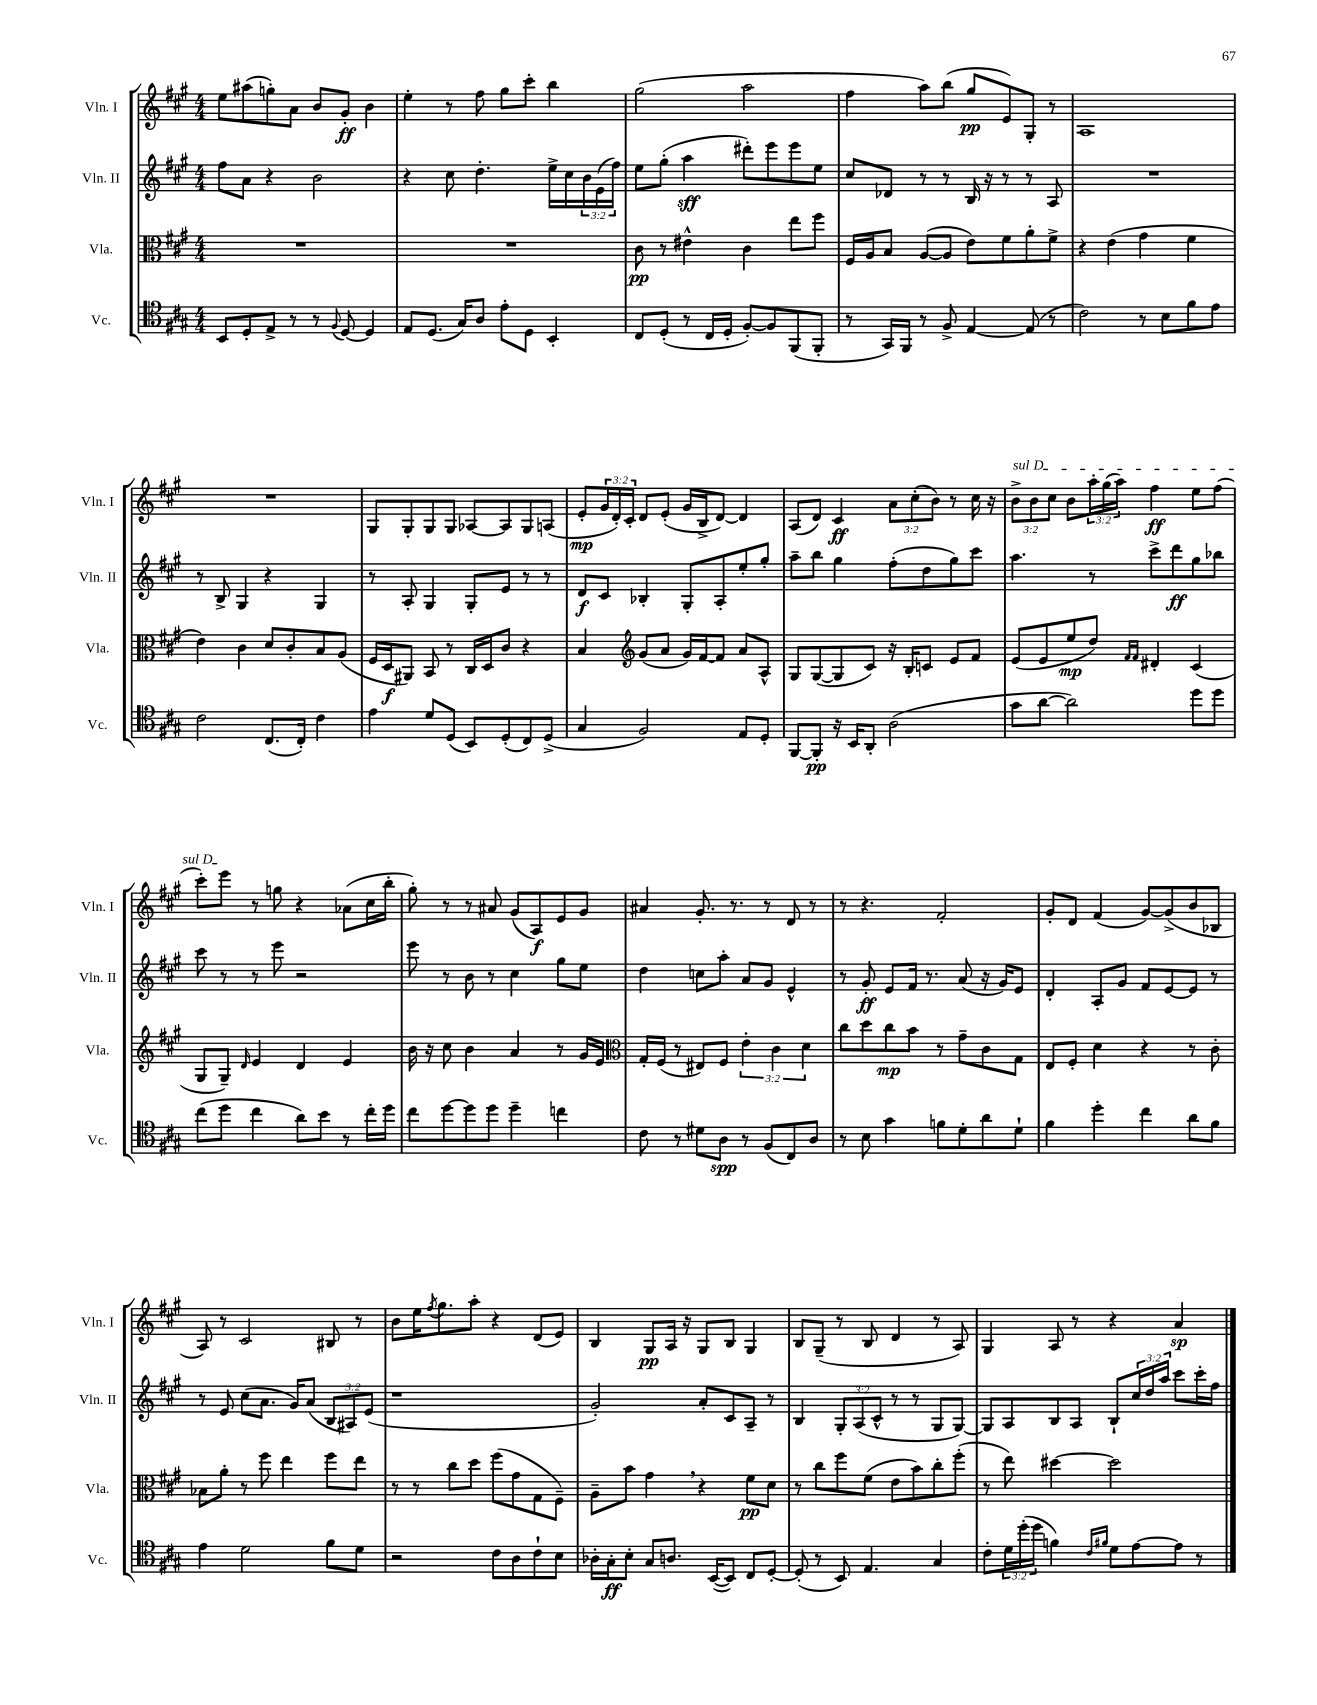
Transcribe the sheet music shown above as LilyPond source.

<<
\new StaffGroup <<
\new Staff = "s0" \with { instrumentName = "Vln. I" shortInstrumentName = "Vln. I" } {
    \clef treble \key a \major \numericTimeSignature \time 4/4 \override Staff.TupletNumber.text = #tuplet-number::calc-fraction-text
    e''8 ais''8( g''8-.) a'8 b'8 gis'8-.\ff b'4 |
    e''4-. r8 fis''8 gis''8 cis'''8-. b''4 |
    gis''2( a''2 |
    fis''4 a''8) b''8( gis''8\pp e'8) gis8-. r8 |
    a1 |
    R1 |
    gis8 gis8-. gis8 gis8 aes8~ aes8 gis8 a8( |
    e'8-.\mp \tuplet 3/2 { gis'16 d'16-.) cis'16-. } d'8 e'8-.( gis'16 b16-> d'8~) d'4 |
    a8( d'8) cis'4\ff \tuplet 3/2 { a'8 cis''8-.( b'8) } r8 cis''16 r16 |
    \tuplet 3/2 { \once \override TextSpanner.bound-details.left.text = \markup { \italic "sul D" } b'8->\startTextSpan b'8 cis''8 } b'8 \tuplet 3/2 { a''16-. gis''16( a''16) } fis''4\ff e''8 fis''8( |
    cis'''8-.) e'''8\stopTextSpan r8 g''8 r4 aes'8( cis''16 b''16-. |
    gis''8-.) r8 r8 ais'8 gis'8( a8\f) e'8 gis'8 |
    ais'4 gis'8.-. r8. r8 d'8 r8 |
    r8 r4. fis'2-. |
    gis'8-. d'8 fis'4( gis'8~) gis'8->( b'8 bes8 |
    a8) r8 cis'2 bis8 r8 |
    b'8 e''16 \acciaccatura { fis''8 } gis''8. a''8-. r4 d'8( e'8) |
    b4 gis8\pp a16 r16 gis8 b8 gis4 |
    b8 gis8--( r8 b8 d'4 r8 a8) |
    gis4 a8 r8 r4 a'4\sp \bar "|." |
}
\new Staff = "s1" \with { instrumentName = "Vln. II" shortInstrumentName = "Vln. II" } {
    \clef treble \key a \major \numericTimeSignature \time 4/4 \override Staff.TupletNumber.text = #tuplet-number::calc-fraction-text
    fis''8 a'8 r4 b'2 |
    r4 cis''8 d''4.-. e''16-> cis''16 \tuplet 3/2 { b'16 e'16( fis''16) } |
    e''8 gis''8-.( a''4\sff dis'''8-.) e'''8 e'''8 e''8 |
    cis''8 des'8 r8 r8 b16 r16 r8 r8 a8 |
    R1 |
    r8 b8-> gis4 r4 gis4 |
    r8 a8-. gis4 gis8-. e'8 r8 r8 |
    d'8\f cis'8 bes4-. gis8-. a8-. e''8-. gis''8-. |
    a''8-- b''8 gis''4 fis''8-.( d''8 gis''8) cis'''8 |
    a''4. r8 cis'''8-> d'''8\ff gis''8 bes''8 |
    cis'''8 r8 r8 e'''8 r2 |
    e'''8 r8 b'8 r8 cis''4 gis''8 e''8 |
    d''4 c''8 a''8-. a'8 gis'8 e'4-^ |
    r8 gis'8-.\ff e'8 fis'16 r8. a'8( r16 gis'16) e'8 |
    d'4-. a8-. gis'8 fis'8 e'8~ e'8 r8 |
    r8 e'8 cis''8( a'8. gis'16) a'8( \tuplet 3/2 { b8 ais8) e'8( } |
    r1 |
    gis'2-.) a'8-. cis'8 a8-- r8 |
    b4 \tuplet 3/2 { gis8-. a8( cis'8-^ } r8 r8 gis8 gis8~) |
    gis8 a8 b8 a8 b8-! \tuplet 3/2 { cis''16 d''16 a''16 } cis'''8 cis'''16-. fis''16 \bar "|." |
}
\new Staff = "s2" \with { instrumentName = "Vla." shortInstrumentName = "Vla." } {
    \clef alto \key a \major \numericTimeSignature \time 4/4 \override Staff.TupletNumber.text = #tuplet-number::calc-fraction-text
    R1 |
    R1 |
    cis'8\pp r8 eis'4-^ cis'4 e''8 fis''8 |
    fis16 a16 b8 a8~( a8 e'8) fis'8 a'8-. fis'8-> |
    r4 e'4( gis'4 fis'4 |
    e'4) cis'4 d'8 cis'8-. b8 a8( |
    fis16 d16\f ais,8) b,8 r8 cis16 d16 cis'8 r4 |
    b4 \clef treble gis'8( a'8 gis'16) fis'16~ fis'8 a'8 a8-^ |
    gis8 gis8~( gis8 cis'8) r16 b16-. c'8 e'8 fis'8 |
    e'8( e'8 e''8\mp d''8) \grace { fis'16 fis'16 } dis'4-. cis'4( |
    gis8 gis8--) \grace { d'16 } e'4 d'4 e'4 |
    b'16 r16 cis''8 b'4 a'4 r8 gis'16 e'16 |
    \clef alto gis16-. fis16( r8 eis8) fis8 \tuplet 3/2 { e'4-. cis'4 d'4 } |
    cis''8 d''8 cis''8\mp b'8 r8 gis'8-- cis'8 gis8 |
    e8 fis8-. d'4 r4 r8 cis'8-. |
    bes8 a'8-. r8 fis''8 e''4 fis''8 e''8 |
    r8 r8 cis''8 d''8 fis''8( gis'8 gis8 fis8--) |
    a8-- b'8 gis'4 \breathe r4 fis'8\pp d'8 |
    r8 cis''8 fis''8 fis'8( e'8 b'8) cis''8-. fis''8-.( |
    r8 e''8) dis''4~ dis''2 \bar "|." |
}
\new Staff = "s3" \with { instrumentName = "Vc." shortInstrumentName = "Vc." } {
    \clef tenor \key a \major \numericTimeSignature \time 4/4 \override Staff.TupletNumber.text = #tuplet-number::calc-fraction-text
    b,8 d8-. e8-> r8 r8 \appoggiatura { fis8 } d8~ d4 |
    e8 d8.( gis16) a8 e'8-. d8 b,4-. |
    cis8 d8-.( r8 cis16 d16-. fis8~-.) fis8 fis,8( fis,8-. |
    r8 gis,16) fis,16 r8 fis8-> e4~ e8( r8 |
    cis'2) r8 b8 fis'8 e'8 |
    cis'2 cis8.( cis16-.) cis'4 |
    e'4 d'8 d8( b,8) d8-.( cis8) d8->( |
    gis4 fis2) e8 d8-. |
    fis,8~ fis,8-.\pp r16 b,16 a,8-. a2( |
    gis'8 a'8~ a'2) d''8 d''8 |
    cis''8( d''8 cis''4 a'8) b'8 r8 cis''16-. d''16 |
    cis''8 d''8~ d''8 d''8 d''4-- c''4 |
    cis'8 r8 dis'8 a8\spp r8 fis8( cis8) a8 |
    r8 b8 gis'4 f'8 d'8-. a'8 d'8-! |
    fis'4 d''4-. cis''4 a'8 fis'8 |
    e'4 d'2 fis'8 d'8 |
    r2 cis'8 a8 cis'8-! b8 |
    aes16-. gis16-.\ff b8-. gis8 a8. b,16~( b,8) cis8 d8~-. |
    d8-.( r8 b,8) e4. gis4 |
    cis'8-. \tuplet 3/2 { d'16 d''16-.( d''16 } f'4) \grace { cis'16 fis'16 } d'8 e'8~ e'8 r8 \bar "|." |
}
>>
>>
\layout { \context { \Score \remove "Bar_number_engraver" } }
